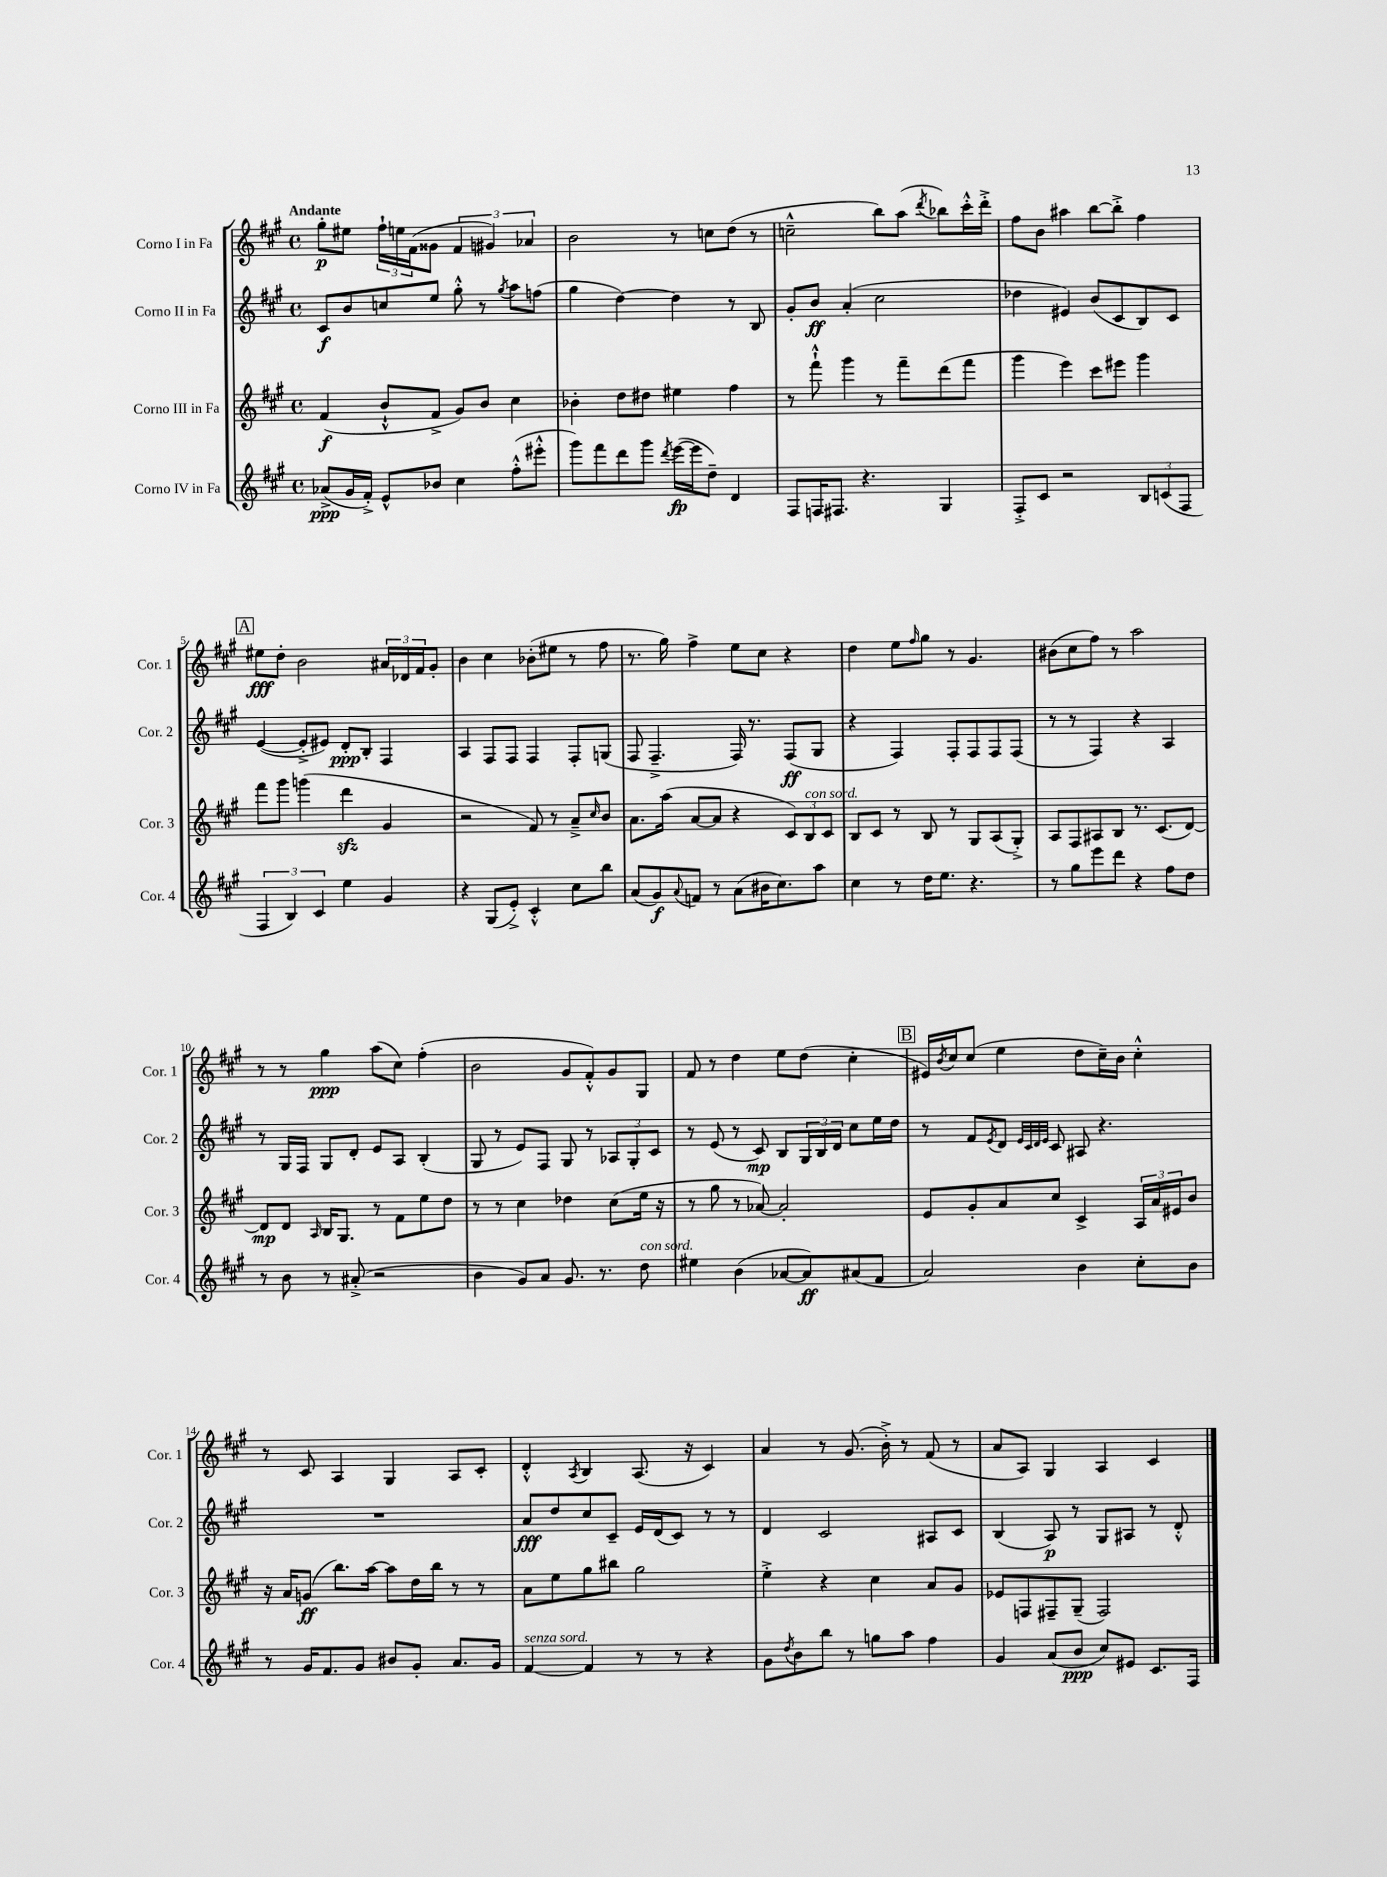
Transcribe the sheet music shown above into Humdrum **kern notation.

**kern	**kern	**kern	**kern
*staff4	*staff3	*staff2	*staff1
*clefG2	*clefG2	*clefG2	*clefG2
*k[f#c#g#]	*k[f#c#g#]	*k[f#c#g#]	*k[f#c#g#]
*M4/4	*M4/4	*M4/4	*M4/4
*met(c)	*met(c)	*met(c)	*met(c)
(8a-^/L	(4f#/	8c#/L	8gg#'\L
16g#/L	.	8b/	8ee#\J
16f#'^/JJ)	.	.	.
8e^^/L	8b`^^/L	8cc/	24ff#`\LL
.	.	.	24ee\
.	.	.	(24f#\J
8b-/J	8f#^/J	8ee/J	8g##\J
4cc#\	8g#/L)	8gg#'^^\	6f#/
.	8b/J	8r	.
.	.	.	6g#/)
.	.	8qgg#/	.
(8ff#'^^\L	4cc#\	8aa\L	.
.	.	.	6a-/
8eee#'^^\J	.	(8ff\J	.
=	=	=	=
8ggg#\L)	4b-'\	4gg#\	2b\
8fff#\	.	.	.
8ddd\	8dd\L	[4dd\)	.
8ggg#\J	8dd#\J	.	.
8qddd/	.	.	.
([16eee\LL	4ee#\	4dd\]	8r
16eee\]J	.	.	.
8dd~\J)	.	.	8cc\L
4d/	4ff#\	8r	(8dd\J
.	.	8B/	8r
=	=	=	=
8F#/L	8r	8g#'/L	2cc~^^\
16F/K	8fff#`^^\	8b/J	.
8.F#/J	.	.	.
.	4ggg#\	(4a'/	.
4.r	.	.	.
.	8r	2cc#\	8bb\L)
.	8fff#~\L	.	(8aa\J
.	.	.	8qddd/
4G#/	(8ddd\	.	8bb-\L)
.	8fff#\J	.	16ccc#'^^\L
.	.	.	16ddd'^\JJ
=	=	=	=
8F#'^/L	4ggg#\	4dd-\	8ff#\L
8c#/J	.	.	8b\J
2r	4eee\)	4e#/)	4aa#\
.	8ccc#\L	(8b/L	[8bb\L
.	8eee#\J	8c#/	8bb'^\]J
12B/L	4ggg#\	8B/)	4ff#\
(12c/	.	.	.
.	.	8c#/J	.
12F#/J	.	.	.
=	=	=	=
6F#/	8fff#\L	([4e/	8ee#\L
.	8ggg#\J	.	8dd'\J
6B/)	.	.	.
.	(4ggg\	8e'^/]L	2b\
6c#/	.	.	.
.	.	8e#/J)	.
4ee\	4ddd\	8d'/L	.
.	.	8B'/J	.
4g#/	4g#/	4F#/	24a#/LL
.	.	.	24d-/
.	.	.	24f#/J
.	.	.	8g#'/J
=	=	=	=
4r	2r	4A/	4b\
(8G#/L	.	8F#/L	4cc#\
8e'^/J)	.	8F#/J	.
4c#'^^/	8f#/)	4F#/	(8b-'\L
.	8r	.	8ee#\J
8cc#\L	8a~^/L	8F#'/L	8r
.	16qqcc#/	.	.
8bb\J	8b/J	(8G/J	8ff#\
=	=	=	=
(8a/L	8.a\L	8F#/	8.r
8g#/)	.	4.F#~^/	.
.	(16aa\Jk	.	16gg#\)
8qqa/	.	.	.
8f/J	[8a/L	.	4ff#^\
8r	8a/]J	.	.
(8a\L	4r	16F#/)	8ee\L
.	.	8.r	.
16b#\K	.	.	8cc#\J
8.cc#\)	.	.	.
.	12c#/L)	(8F#/L	4r
.	12B/	.	.
8aa\J	.	8G#/J	.
.	12c#/J	.	.
=	=	=	=
4cc#\	8B/L	4r	4dd\
.	8c#/J	.	.
8r	8r	4F#/)	8ee\L
.	.	.	16qqff#/
16dd\LK	8B/	.	8gg#\J
8.ee\J	.	.	.
.	8r	8F#'/L	8r
4.r	8G#/L	8F#/	4.g#/
.	(8A/	8F#/	.
.	8G#'^/J)	(8F#/J	.
=	=	=	=
8r	8A/L	8r	(8b#\L
8gg#\L	8F#/	8r	8cc#\
8eee\	8A#/	4F#/)	8ff#\J)
8ddd\J	8B/J	.	8r
4r	8.r	4r	2aa\
.	(8.c#/L	.	.
8ff#\L	.	4A/	.
8dd\J	[8d/J)	.	.
=	=	=	=
8r	8d/]L	8r	8r
8b\	8d/J	16G#/LL	8r
.	.	16F#/JJ	.
.	16qqA/	.	.
8r	16B/LK	8G#/L	4gg#\
.	8.G#/J	.	.
(8a#'^/	.	8d'/J	.
2r	8r	8e/L	(8aa\L
.	8f#\L	8A/J	8cc#\J)
.	8ee\	(4B'/	(4ff#'\
.	8dd\J	.	.
=	=	=	=
4b\	8r	8G#/	2b\
.	8r	8r	.
8g#/L)	4cc#\	8e/L)	.
8a/J	.	8F#/J	.
8.g#/	4dd-\	8G#/	8g#/L
.	.	8r	8f#'^^/)
8.r	.	.	.
.	(8cc#\L	12A-/L	8g#/
.	.	12G#'/	.
8dd\	16ee\Jk	.	8G#/J
.	.	12c#/J	.
.	16r	.	.
=	=	=	=
4ee#\	8r	8r	8f#/
.	8gg#\	(8e/	8r
(4b\	8r	8r	4dd\
.	[8a-/)	8c#/)	.
[8a-/L	2a-'/]	8B/L	8ee\L
8a-/])	.	24G#/L	(8dd\J
.	.	24B/	.
.	.	24d/JJ	.
(8a#/	.	8cc#\L	4cc#'\
8f#/J	.	16ee\L	.
.	.	16dd\JJ	.
=	=	=	=
2a/)	8e/L	8r	16e#/LL)
.	.	.	8qb/
.	.	.	16cc#/J
.	8g#'/	8f#/L	(8cc#/J
.	.	8qe/	.
.	8a/	8d/J	4ee\
.	.	32qqe/LLL	.
.	.	32qqc#/	.
.	.	32qqd/	.
.	.	32qqe/JJJ	.
.	8cc#/J	8c#/	.
4b\	4c#^/	8A#/	8dd\L
.	.	4.r	16cc#~\L)
.	.	.	16b\JJ
8cc#'\L	24A/LL	.	4cc#'^^\
.	24a/	.	.
.	24e#/J	.	.
8b\J	8b/J	.	.
=	=	=	=
8r	16r	1r	8r
.	16a/LK	.	.
16g#/LK	(8g/J	.	8c#/
8.f#/	.	.	.
.	8.bb\L)	.	4A/
8g#/J	.	.	.
.	[16aa\Jk	.	.
8b#/L	8aa\]L	.	4G#/
8g#'/J	16dd\L	.	.
.	16bb\JJ	.	.
8.a/L	8r	.	8A/L
.	8r	.	8c#'/J
16g#/Jk	.	.	.
=	=	=	=
[4f#/	8a\L	8a/L	4d'^^/
.	8ee\	8dd/	.
.	.	.	8qA/
4f#/]	8gg#\	8cc#/	4B/
.	8bb#\J	8c#~/J	.
8r	2gg#\	16e/LL	(8.A/
.	.	(16d/J	.
8r	.	8c#/J)	.
.	.	.	16r
4r	.	8r	4c#/)
.	.	8r	.
=	=	=	=
8g#\L	4ee'^\	4d/	4a/
8qdd/	.	.	.
8b\	.	.	.
8bb\J	4r	2c#/	8r
8r	.	.	(8.g#/
8gg\L	4cc#\	.	.
.	.	.	16b'^\)
8aa\J	.	.	8r
4ff#\	8a/L	8A#/L	(8f#/
.	8g#/J	8c#/J	8r
=	=	=	=
4g#/	8e-/L	(4B/	8a/L
.	8F/	.	8A/J)
(8a/L	8F#~/	8A/)	4G#/
8b/J	(8G#~/J	8r	.
8cc#/L)	2F#/)	8G#/L	4A/
8e#/J	.	8A#/J	.
8.c#/L	.	8r	4c#/
.	.	8d'^^/	.
16F#/Jk	.	.	.
==	==	==	==
*-	*-	*-	*-
